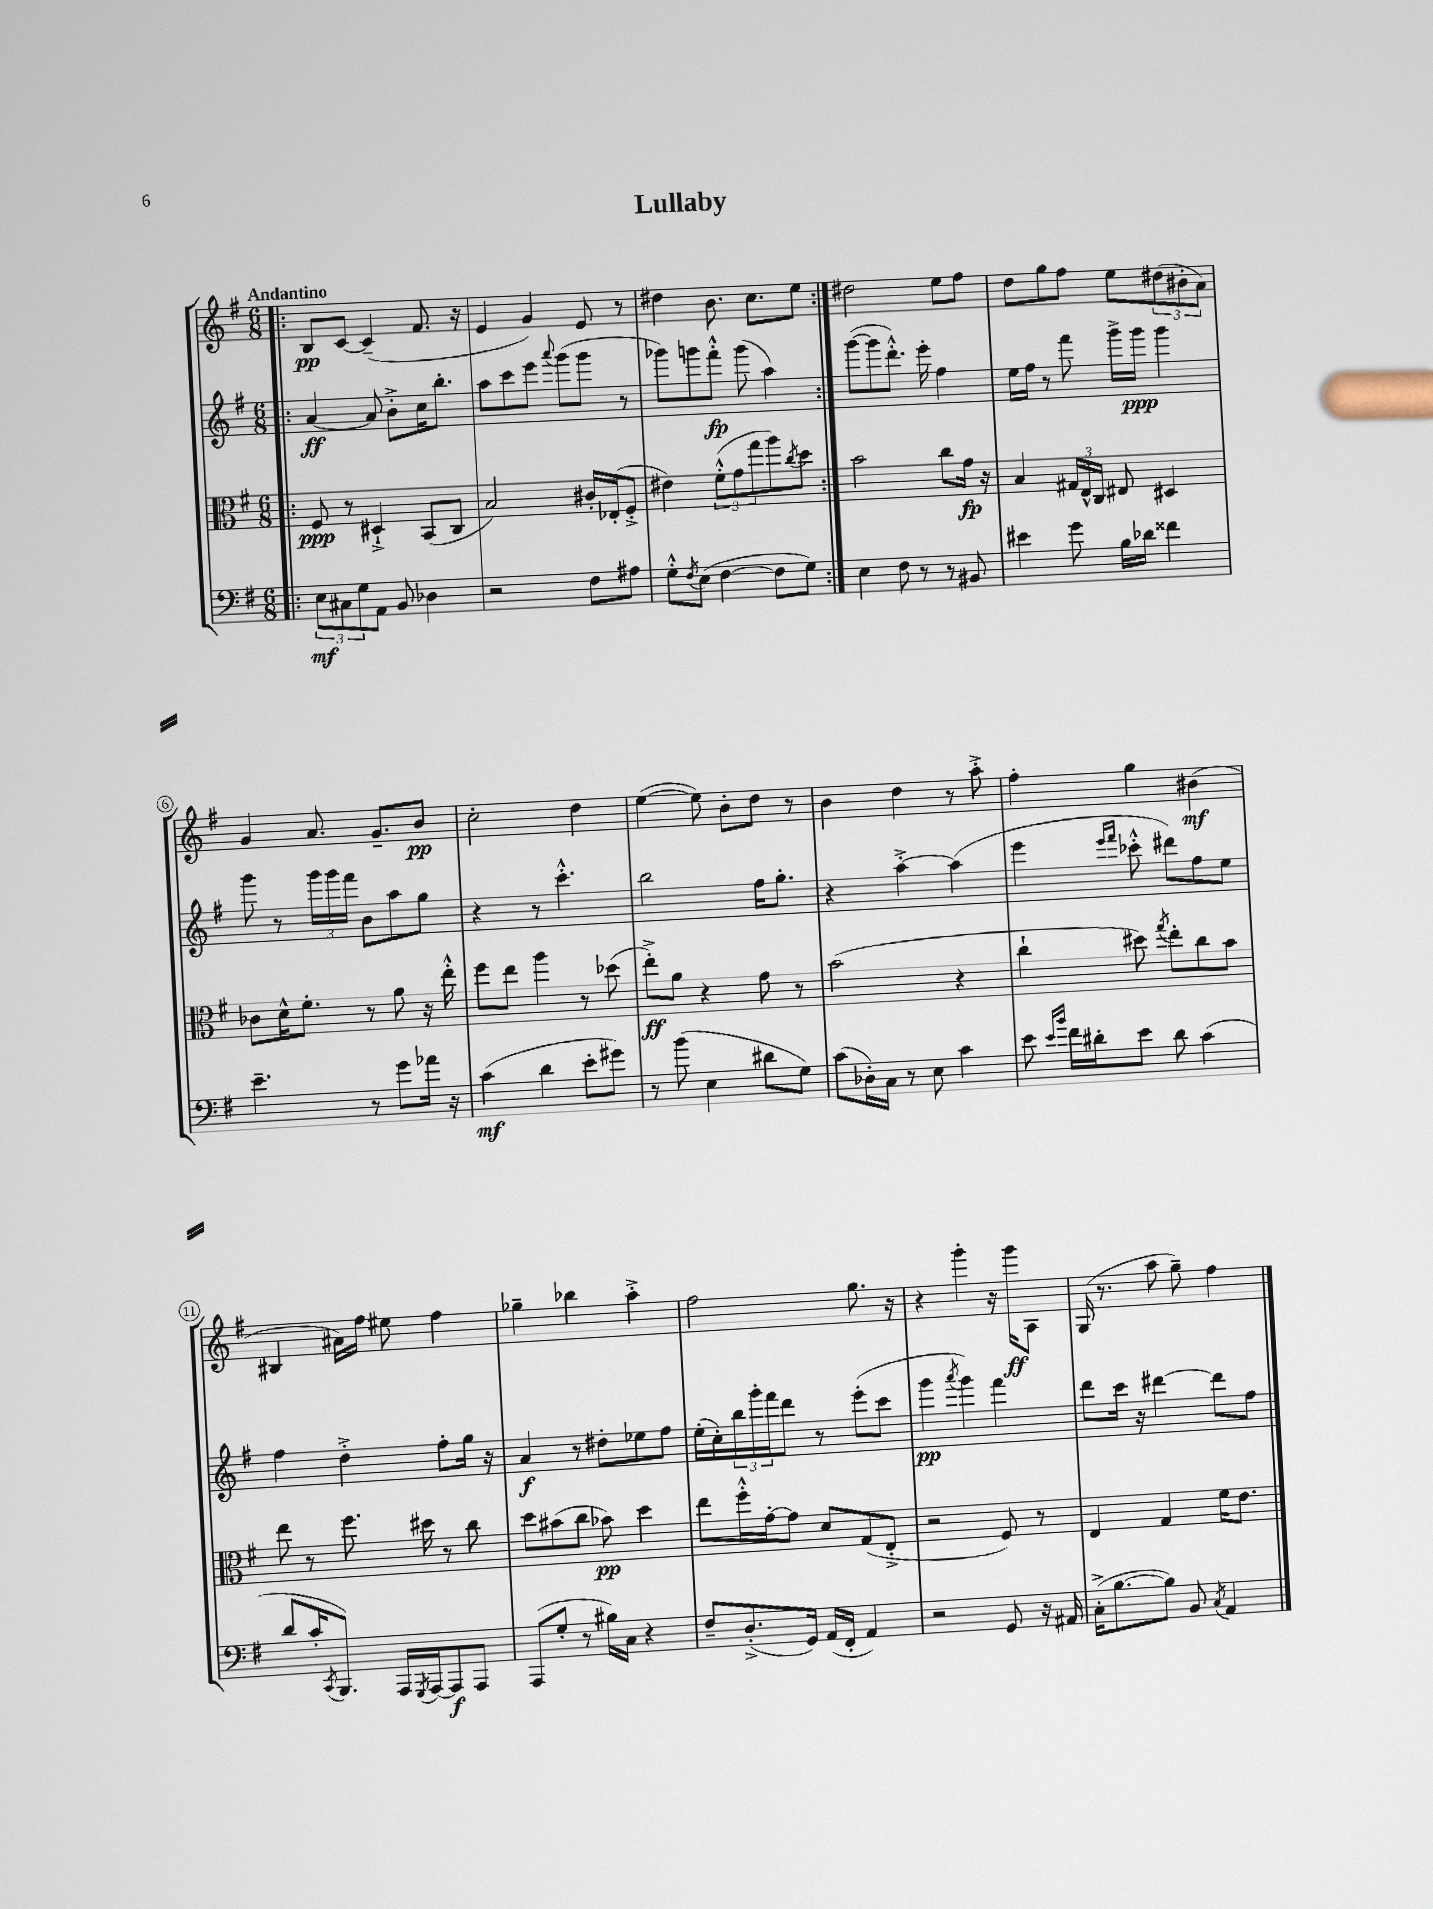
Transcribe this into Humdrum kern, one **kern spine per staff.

**kern	**kern	**kern	**kern
*staff4	*staff3	*staff2	*staff1
*clefF4	*clefC3	*clefG2	*clefG2
*k[f#]	*k[f#]	*k[f#]	*k[f#]
*M6/8	*M6/8	*M6/8	*M6/8
=!|:	=!|:	=!|:	=!|:
12E\L	8F#/	[4a/	8B/L
12C#\	.	.	.
.	8r	.	[8c/J
12G\	.	.	.
8AA\J	4D#`^/	8a/]	(4c~/]
8BB/	.	8b'^\L	.
4D-\	(8BB/L	16cc\K	8.f#/
.	.	8.bb'\J	.
.	8C/J	.	.
.	.	.	16r
=	=	=	=
2r	2B/)	8aa\L	4e/
.	.	8ccc\	.
.	.	8eee\J	4g/)
.	.	8qqaaa/	.
.	.	(8ggg\L	.
8F#\L	16c#'/LL	8ggg\J	8e/
.	(16E-'/J	.	.
8A#\J	8F#'^/J	8r	8r
=	=	=	=
8G'^^\L	4e#\)	8ggg-\L)	4dd#\
8qF#/	.	.	.
(8E\J	.	8ggg\	.
[4F#\	(12f#'^^\L	8fff#'^^\J	8.b\
.	12g\	.	.
.	.	(8ggg\	.
.	12gg\	.	.
.	.	.	8.cc\L
8F#\]L	8aa\)	4aa\)	.
.	8qcc/	.	.
8G\J)	8dd\J	.	8ee\J
=:|!	=:|!	=:|!	=:|!
4E\	2b\	([8ggg\L	2dd#\
.	.	8ggg\]	.
8F#\	.	8.ddd'^^\J)	.
8r	.	.	.
.	.	16eee'\	.
8r	8cc\L	4ff#\	8ee\L
8BB#/	16g\Jk	.	8ff#\J
.	16r	.	.
=	=	=	=
4e#\	4B/	16ee\LL	8dd\L
.	.	16ff#\JJ	.
.	.	8r	8gg\
8g\	24G#/LL	8fff#\	8ff#\J
.	24E^^/	.	.
.	24C/JJ	.	.
16B\LL	8E#/	16ggg^\LL	8ee\L
16d-\JJ	.	16ggg\JJ	.
4f##\	4D#/	4ggg\	(12dd#\
.	.	.	12b#'\
.	.	.	12a\J)
=	=	=	=
4.e~\	8c-\L	8ggg\	4g/
.	16d^^\K	8r	.
.	8.f#'\J	.	.
.	.	24ggg\LL	8.a/
.	.	24ggg\	.
.	.	24fff#\JJ	.
8r	8r	8b\L	.
.	.	.	8.g~/L
8g\L	8a\	8aa\	.
16a-\Jk	16r	8gg\J	8b/J
16r	16ee'^^\	.	.
=	=	=	=
(4c\	8ff#\L	4r	2cc'\
.	8ee\J	.	.
4d\	4aa\	8r	.
.	.	4.ccc'^^\	.
8e'\L	8r	.	4dd\
8g#\J)	(8dd-\	.	.
=	=	=	=
8r	8ee'^\L)	2bb\	([4ee\
(8b\	8a\J	.	.
4E\	4r	.	8ee\])
.	.	.	8b'\L
8d#\L	8g\	16ff#\LK	8dd\J
.	.	8.gg'\J	.
8G\J)	8r	.	8r
=	=	=	=
(8c\L	(2b\	4r	4b\
16D-'\L)	.	.	.
16C\JJ	.	.	.
8r	.	[4aa'^\	4dd\
8E\	.	.	.
4c\	4r	(4aa\]	8r
.	.	.	8aa'^\
=	=	=	=
8e\	4cc`\	4eee\	4ff#'\
16qqe/LL	.	.	.
16qqb/JJ	.	.	.
16f#\LL	.	.	.
16d#'\J	.	.	.
.	.	16qqeee/LL	.
.	.	16qqfff#/JJ	.
8e\J	8dd#\)	8ccc-'^^\	4gg\
.	8qgg/	.	.
8d#\	8ee'\L	8ddd#\L)	.
(4c\	8cc\	8ff#\	(4b#\
.	8b\J	8ee\J	.
=	=	=	=
8d/L	8ee\	4ff#\	4B#/
16c'/K	8r	.	.
8qCC/	.	.	.
8.BBB/J)	.	.	.
.	8.ff#\	4dd'^\	16a#\LL)
.	.	.	16ff#\JJ
16AAA/LL	.	.	8ee#\
8qGGG/	.	.	.
[16AAA/J	16dd#\	.	.
8AAA/]	8r	8ff#'\L	4ff#\
8AAA/J	8cc\	16gg\Jk	.
.	.	16r	.
=	=	=	=
(8AAA/L	8dd\L	4a/	4gg-~\
8G'/J	(8b#\	.	.
8r	8cc\J	8r	4bb-\
16B#\LL)	8b-\)	8dd#'\L	.
16C\JJ	.	.	.
4r	4dd\	8ee-\	4aa'^\
.	.	8ff#\J	.
=	=	=	=
8F#~/L	8ee\L	(16ee'\LL	2ff#\
.	.	16cc'\)	.
(8.D'^/	16ff#'^^\L	24bb\	.
.	.	24ggg'\	.
.	[16g'\J	.	.
.	.	24fff#\J	.
.	8g\]J	8ddd\J	.
16GG/Jk)	.	.	.
(16AA/LL	8d/L	8r	.
16FF#'/JJ	.	.	.
4AA/)	(8G/	(8eee'\L	8.gg\
.	8E'^/J	8ccc\J	.
.	.	.	16r
=	=	=	=
2r	2r	4ggg\	4r
.	.	8qaaa/	.
.	.	4ggg\)	4ggg'\
8GG/	8F#/)	4fff#\	16r
.	.	.	16ggg\LK
16r	8r	.	8A\J
16AA#/	.	.	.
=	=	=	=
(16C'^\LK	4E/	8ddd\L	(16G/
[8.B\	.	.	8.r
.	.	16ccc\Jk	.
.	.	16r	.
8B\]J)	4G/	[4ddd#\	8aa\
8BB/	.	.	8gg~\)
8qC/	.	.	.
4AA/	16f#\LK	8ddd#\]L	4ff#\
.	8.e\J	.	.
.	.	8ff#\J	.
==	==	==	==
*-	*-	*-	*-
